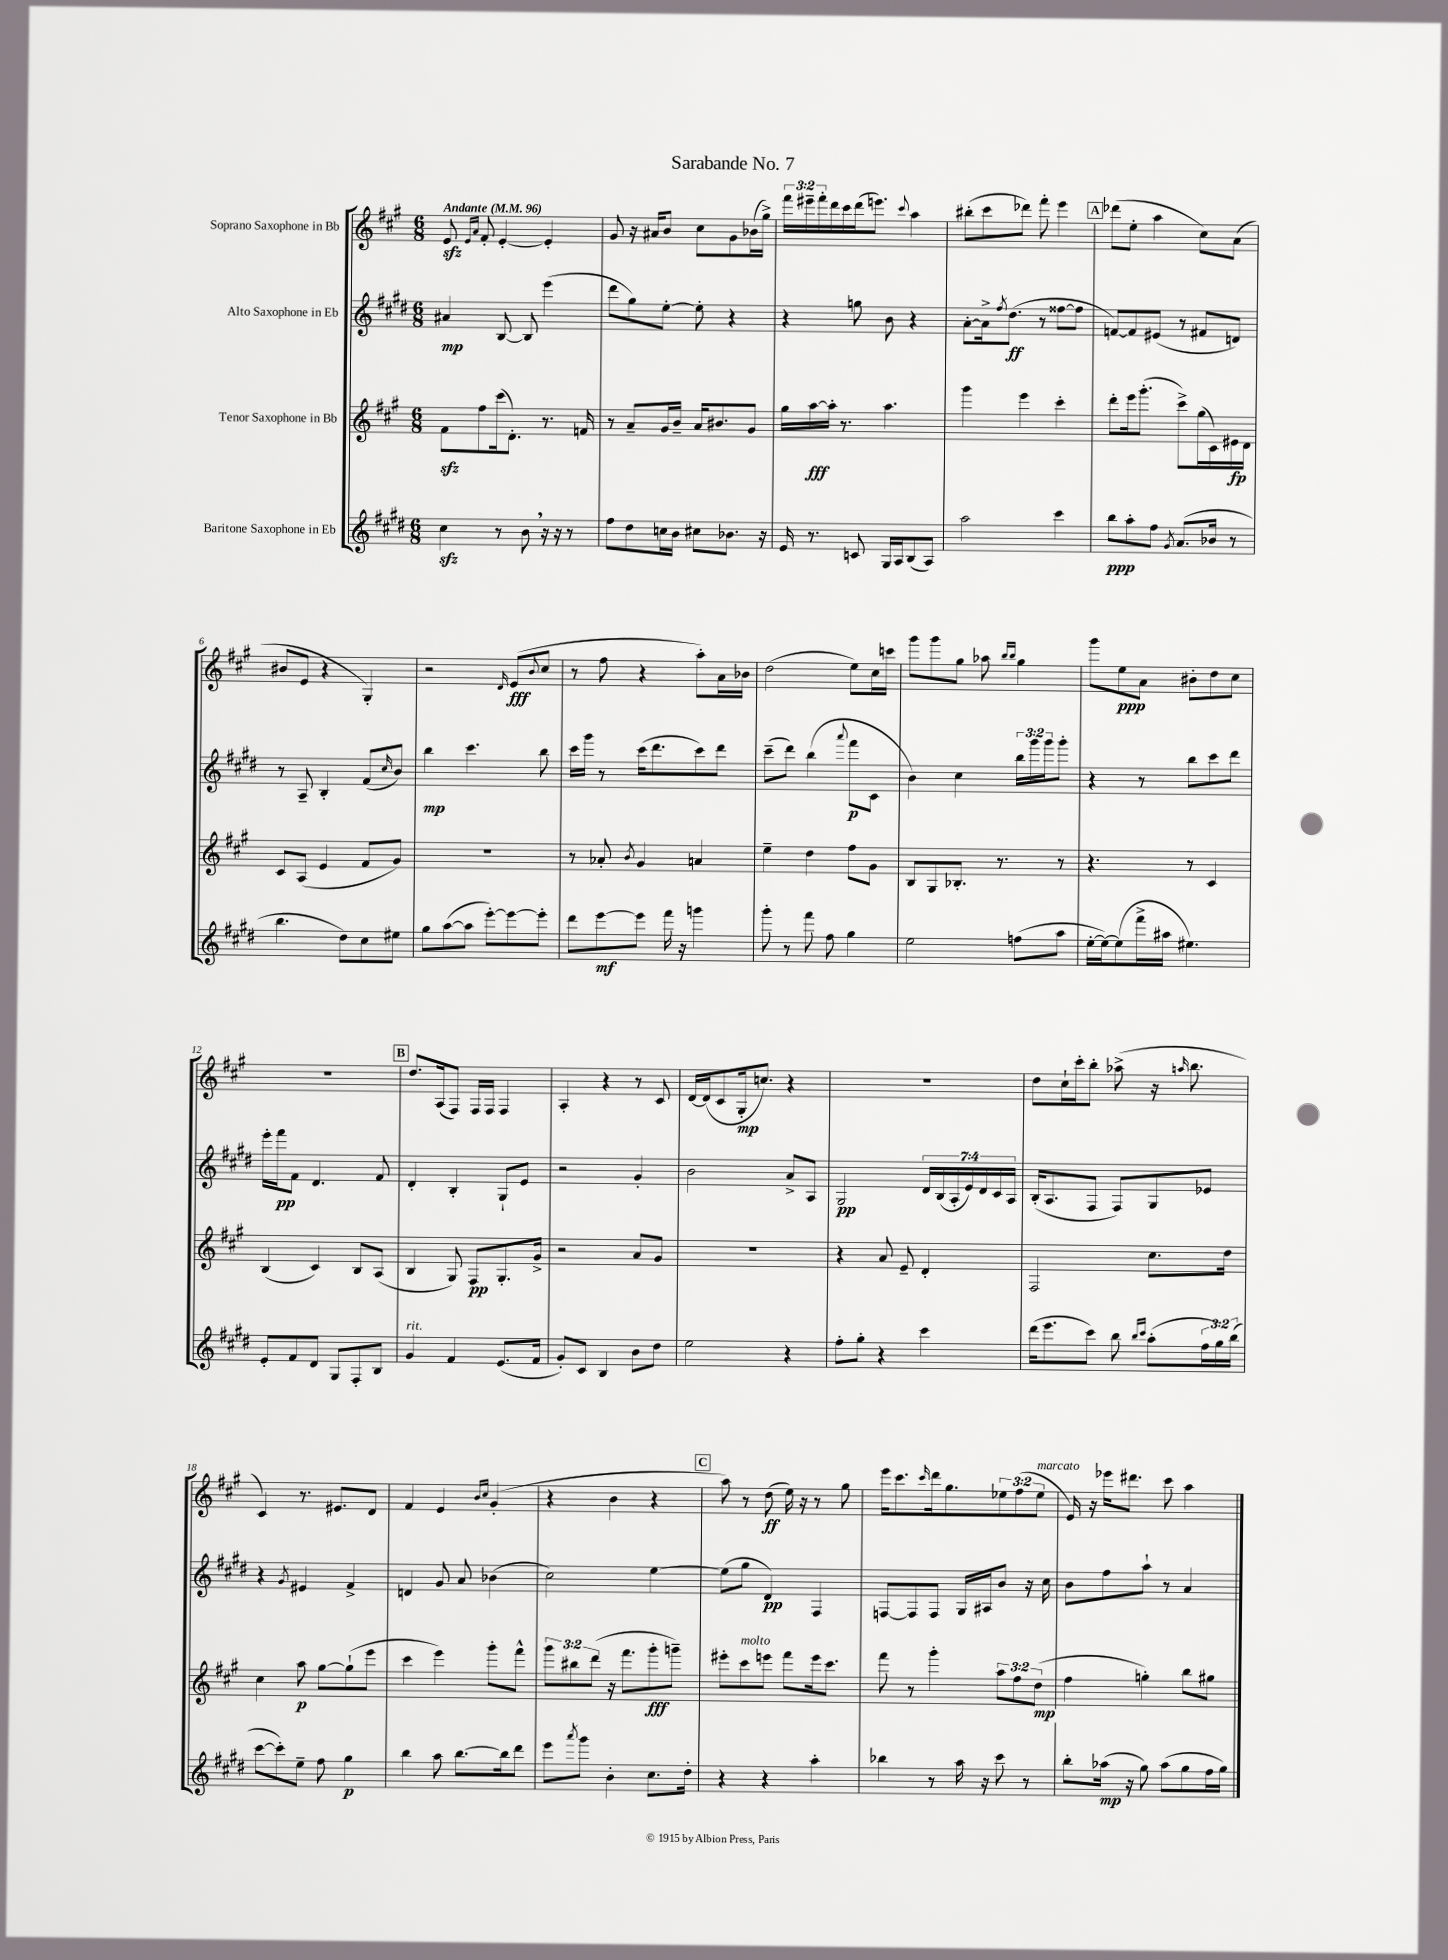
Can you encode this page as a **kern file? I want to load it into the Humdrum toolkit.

**kern	**kern	**kern	**kern
*staff4	*staff3	*staff2	*staff1
*clefG2	*clefG2	*clefG2	*clefG2
*k[f#c#g#d#]	*k[f#c#g#]	*k[f#c#g#d#]	*k[f#c#g#]
*M6/8	*M6/8	*M6/8	*M6/8
*MM96	*MM96	*MM96	*MM96
4cc#\	8f#\L	4a#/	8e/
.	.	.	16qqe/LL
.	.	.	16qqa/JJ
.	8ff#\	.	8f#'/
8r	(16ccc#\k	[8B/	[4e'/
.	8.d'\J)	.	.
8b\	.	8B/]	.
16r	8.r	(4eee\	4e'/]
16r	.	.	.
8r	.	.	.
.	16f/	.	.
=	=	=	=
8ff#\L	8r	8ddd#\L	8g#/
8dd#\	8a~/L	8gg#\)	16r
.	.	.	16a#/LK
16cc\L	16g#/L	[8ee'\J	8b/J
16b\JJ	16b~/JJ	.	.
8cc#\L	16a/LK	8ee'\]	8cc#\L
.	8.b#/	.	.
8.b-\J	.	4r	8g#\
.	8g#/J	.	(16b-\L
16r	.	.	16gg#^\JJ)
=	=	=	=
16e/	16gg#\LL	4r	24fff#\LL
.	.	.	24eee#~\
8.r	[16aa\	.	.
.	.	.	24fff#'\
.	16aa'\]JJ	.	16ddd\
.	8.r	.	16ccc#\
8c/	.	8gg\	(16ddd\J
.	.	.	8.eee\J)
16G#/LL	4.aa\	8b\	.
16A/J	.	.	.
.	.	.	8qqccc#/
(8B/	.	4r	4aa\
8A/J)	.	.	.
=	=	=	=
2aa\	4ggg#\	[8a'\L	(8bb#'\L
.	.	16a^\]k	8ccc#\
.	.	8qff#/	.
.	.	(8.dd#\J	.
.	4eee\	.	8ddd-\J)
.	.	8r	8fff#'\
4ccc#\	4ccc#'\	[8ff##\L	4eee\
.	.	8ff##\]J	.
=	=	=	=
8bb\L	8ddd'\L	[8f/L)	(8ddd-\L
8aa'\	16eee\k	8f/]	8ee'\J
.	(8.ggg#'\J	.	.
8ff#\J	.	(8e#/J	4aa\
8qg#/	.	.	.
(8.a/L	8ccc#^\L)	8r	.
.	(16gg#\L	8f#/L	8cc#\L)
16b-/Jk	16c#\)	.	.
8r	16e#\	8d/J)	(8a\J
.	16d\JJ	.	.
=	=	=	=
4.bb\	8c#/L	8r	8b#/L
.	(8A/J	8A~/	8e/J
.	4e/	4B'/	4r
8dd#\L)	.	.	.
8cc#\	8f#/L	(8f#/L	4G#'/)
.	.	16qqcc#/	.
8ee#\J	8g#/J)	8b/J)	.
=	=	=	=
8gg#\L	2.r	4bb\	2r
([8aa\	.	.	.
8aa\]J	.	4.ccc#\	.
[8eee'\L)	.	.	.
.	.	.	16qqd/
8eee\_	.	.	(8e/L
.	.	.	8qqb/
8eee'\]J	.	8bb\	8cc#/J
=	=	=	=
8ddd#\L	8r	16ccc#\LL	8r
.	.	16ggg#\JJ	.
[8eee\	8a-'/	8r	8ff#\
.	8qb/	.	.
8eee\]J	4g#/	(16ccc#\LK	4r
.	.	8.ddd#\	.
16fff#\	.	.	.
16r	.	.	.
4ggg\	4a/	8ccc#\)	8aa'\L)
.	.	8ddd#\J	16a\L
.	.	.	16b-\JJ
=	=	=	=
8ggg#'\	4ee~\	(8ccc#~\L	(2dd\
8r	.	8ddd#\J)	.
8fff#\	4dd\	(4bb\	.
8ff#\	.	.	.
.	.	8qqaaa/	.
4gg#\	8ff#\L	8fff#\L	8ee\L)
.	8g#\J	8c#\J	16cc#\L
.	.	.	16ccc\JJ
=	=	=	=
2ee\	8B/L	4b\)	8ggg#\L
.	8G#/	.	8ggg#\
.	8.B-'/J	4cc#\	8gg#\J
.	.	.	8aa-\
.	8.r	.	.
.	.	.	16qqbb/LL
.	.	.	16qqbb/JJ
(8ff\L	.	24bb\LL	4gg#\
.	.	24ggg#\	.
.	.	24ggg#\J	.
8aa\J	8r	8ggg#'\J	.
=	=	=	=
[16ee'\LL	4.r	4r	8ggg#\L
16ee\_J)	.	.	.
(8ee\]	.	.	8ee\
16fff#^\L	.	8r	8a\J
16aa#\JJ	.	.	.
4.ee#\)	8r	8bb\L	8b#'\L
.	4c#/	8ccc#\	8dd\
.	.	8ddd#\J	8cc#\J
=	=	=	=
8e'/L	(4B/	16eee'\LL	2.r
.	.	16fff#\J	.
8f#/	.	8f#\J	.
8d#/J	4c#/)	4.d#/	.
8G#/L	.	.	.
8F#'/	8B/L	.	.
8B/J	(8A/J	8f#/	.
=	=	=	=
4g#/	4B/	4d#'/	8.dd/L
.	.	.	(16A/k
4f#/	8G#/)	4B'/	8F#/J)
.	8F#/L	.	16F#/LL
.	.	.	16F#/JJ
(8.e/L	8.G#'/	8G#`/L	4F#/
.	.	8e/J	.
16f#/Jk	16g#^/Jk	.	.
=	=	=	=
8g#'/L)	2r	2r	4A'/
8c#/J	.	.	.
4B/	.	.	4r
8b\L	8a/L	4g#'/	8r
8dd#\J	8g#/J	.	8c#/
=	=	=	=
2ee\	2.r	2b\	[16d/LL
.	.	.	(16d/]J
.	.	.	8c#/
.	.	.	16G#'/k
.	.	.	8.cc/J)
4r	.	8a^/L	4r
.	.	8A/J	.
=	=	=	=
8ff#'\L	4r	2G#/	2.r
8gg#'\J	.	.	.
4r	8a/	.	.
.	8e~/	.	.
4ccc#\	4d'/	28d#/LL	.
.	.	(28B/	.
.	.	28A'/	.
.	.	28e/)	.
.	.	28d#/	.
.	.	28c#/	.
.	.	28A/JJ	.
=	=	=	=
(16ddd#\LK	2F#/	(16B'/LK	8dd\L
8.eee\	.	8.A/	.
.	.	.	16cc#`\L
.	.	.	16ccc#'\J
8ccc#\J)	.	8F#/J	8bb'\J
8bb\	.	8F#/L)	(8aa-^\
16qqbb/LL	.	.	.
16qqccc#/JJ	.	.	.
(8aa'\L	8.cc#\L	8G#/	16r
.	.	.	16qqaa/
.	.	.	8.bb\
24ff#\L	.	8e-/J	.
24gg#\)	.	.	.
.	16dd\Jk	.	.
(24bb\JJ	.	.	.
=	=	=	=
[8ccc#\L	4cc#\	4r	4c#/)
8ccc#'\])	.	.	.
.	.	8qg#/	.
8ee~\J	8aa\	4e#/	8.r
8ff#\	[8gg#\L	.	.
.	.	.	8.e#/L
4gg#\	(8gg#`\]	4f#^/	.
.	8eee\J	.	8d/J
=	=	=	=
4bb\	4ccc#\	4d/	4f#/
8aa\	4eee\)	8g#/	4e/
[8.bb\L	.	8a/	.
.	.	.	16qqb/LL
.	.	.	16qqcc#/JJ
.	8ggg#'\L	(4b-\	(4g#'/
16bb\]k	.	.	.
8ddd#\J	8fff#^^\J	.	.
=	=	=	=
8eee\L	12ggg#\L	2cc#\)	4r
.	12bb#\	.	.
8qaaa/	.	.	.
8ggg#\J	.	.	.
.	(12ddd\J	.	.
4b'\	16r	.	4b\
.	8.fff#\L	.	.
8.cc#\L	8ggg#'\	[4ee\	4r
.	8ggg~\J)	.	.
16dd#'\Jk	.	.	.
=	=	=	=
4r	8eee#'\L	(8ee\]L	8aa\)
.	8ccc#\	8gg#\J	8r
4r	8eee\J	4d#/)	(8dd\
.	8fff#\L	.	16ee\)
.	.	.	16r
4aa'\	16eee\k	4F#/	8r
.	8.ccc#\J	.	.
.	.	.	8gg#\
=	=	=	=
4bb-\	8fff#\	[8F/L	16eee\LK
.	.	.	8.ccc#\
.	8r	8F/]	.
.	.	.	16qqccc#/
8r	4ggg#'\	8F/J	16ddd\k
.	.	.	8.gg#\
16aa\	.	16G#/LL	.
16r	.	16A#/J	.
8ccc#\	12aa\L	8b/J	12ee-\
.	12ff#\	.	(12ff#\
8r	.	16r	.
.	(12dd\J	.	12ee-\J
.	.	16cc#\	.
=	=	=	=
8bb'\L	4ff#\	8b\L	16e/)
.	.	.	16r
(16aa-\Jk	.	8ff#\	16eee-\LK
16r	.	.	8.ddd#\J
8gg#\)	4gg'\)	8aa`\J	.
(8aa-\L	.	8r	8ccc#\
8gg#\	8bb\L	4a/	4aa\
16ff#\L	8gg#\J	.	.
16gg#\JJ)	.	.	.
==	==	==	==
*-	*-	*-	*-
